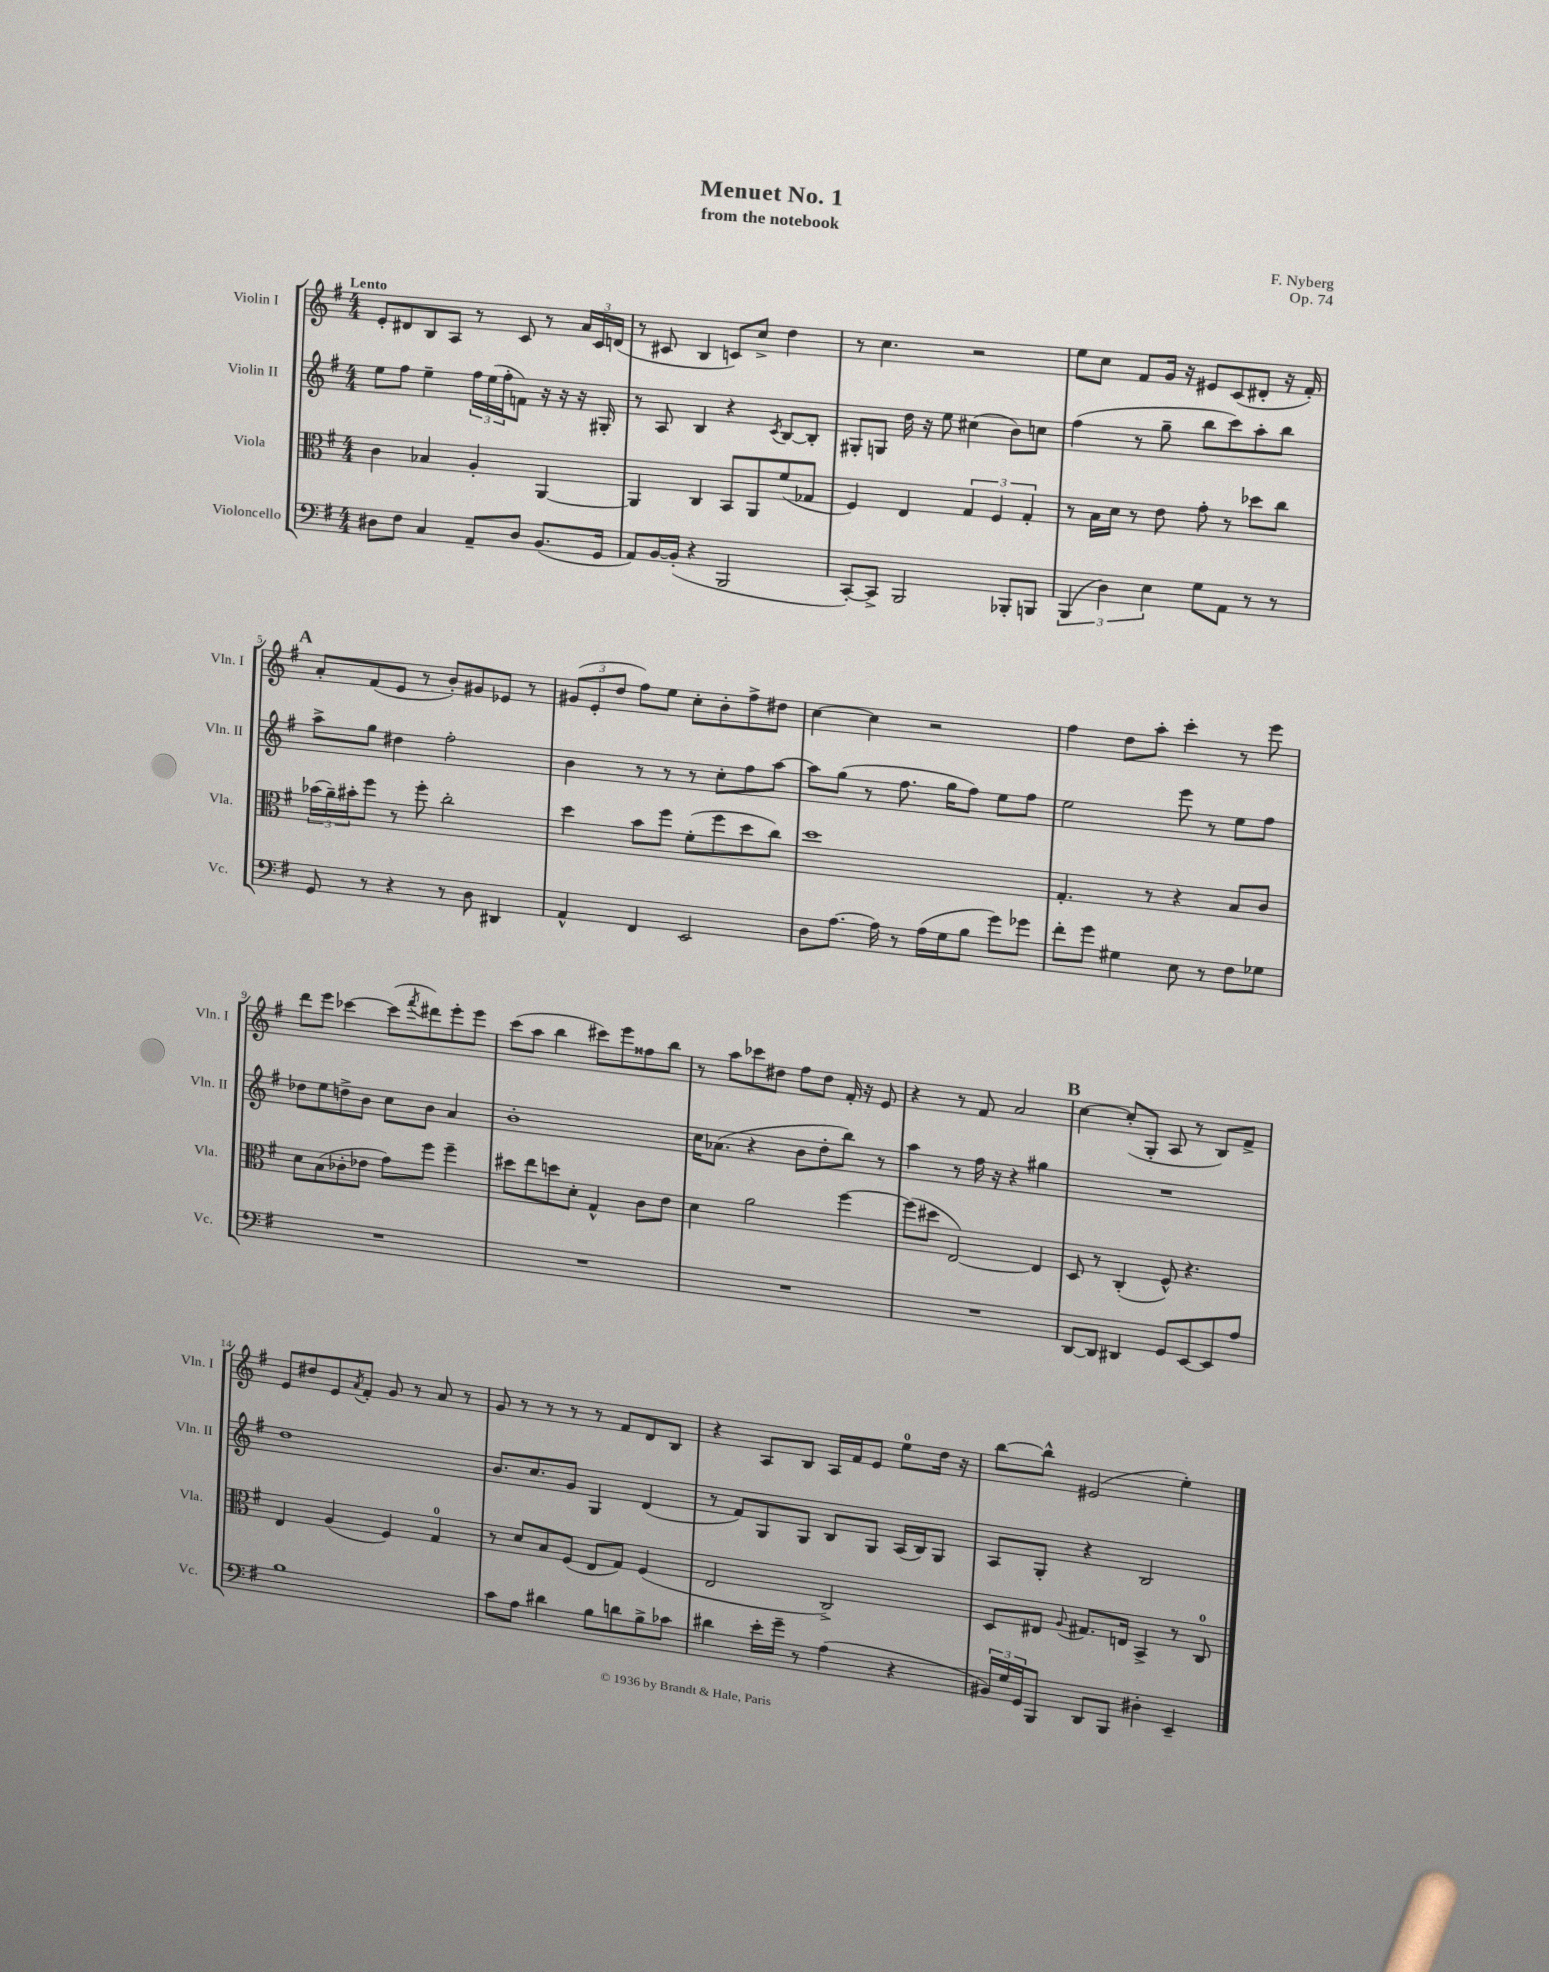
\header { title = "Menuet No. 1" composer = "F. Nyberg" subtitle = "from the notebook" opus = "Op. 74" }
<<
\new StaffGroup <<
\new Staff = "s0" \with { instrumentName = "Violin I" shortInstrumentName = "Vln. I" } {
    \clef treble \key g \major \numericTimeSignature \time 4/4 \tempo "Lento"
    e'8-. dis'8 b8 a8 r8 c'8 r8 \tuplet 3/2 { a'16 c'16 d'16( } |
    r8 cis'8 b4 c'8) c''8-> d''4 |
    r8 c''4. r2 |
    e''8 c''8 fis'8 g'16 r16 eis'8 c'8( dis'8-. r16 fis'16-.) |
    \mark \markup { \bold "A" } a'8-. fis'8( e'8 r8 b'8-.) gis'8 ees'8 r8 |
    \tuplet 3/2 { gis'8( e'8-. d''8 } fis''8) e''8 c''8-. b'8-. fis''8-> dis''8 |
    c''4~ c''4 r2 |
    fis''4 d''8 a''8-. c'''4-. r8 e'''8 |
    d'''8 e'''8 ces'''4~ ces'''8( \acciaccatura { fis'''8 } dis'''8) e'''8-. e'''8 |
    c'''8( a''8 b''4 cis'''8) e'''8 fisis''8 b''8 |
    r8 a''8 ces'''8 dis''8 fis''8 dis''8 fis'16-. r16 e'8 |
    r4 r8 fis'8 a'2 |
    \mark \markup { \bold "B" } c''4~ c''8-.( g8-. a8 r8 b8) fis'8-> |
    e'8 dis''8 e'8 \acciaccatura { a'8 } fis'8-. g'8 r8 a'8 r8 |
    g'8 r8 r8 r8 r8 fis'8 d'8 b8 |
    r4 a8 b8 a16 fis'16 e'8 e''8-0 d''16 r16 |
    b''8~ b''8-^ eis'2( e''4-.) \bar "|." |
}
\new Staff = "s1" \with { instrumentName = "Violin II" shortInstrumentName = "Vln. II" } {
    \clef treble \key g \major \numericTimeSignature \time 4/4
    e''8 fis''8 e''4-- \tuplet 3/2 { fis''16 e''16( fis''16-. } f'8) r16 r16 r16 gis16-. |
    r8 a8 b4 r4 \acciaccatura { c'8 } b8~ b8-. |
    gis8-. g8 d''16 r16 e''8 cis''4( b'8) c''8 |
    fis''4( r8 g''8-- b''8 c'''8) a''8-. b''8 |
    \mark \markup { \bold "A" } a''8-> g''8 dis''4 fis''2-. |
    b'4 r8 r8 r8 c''8-. fis''8 a''8~ |
    a''8 g''8( r8 fis''8. g''16 fis''8) e''8 fis''8 |
    e''2 e'''8 r8 e''8 fis''8 |
    des''8 e''8 d''8-> b'8 c''8 b'8 a'4 |
    b'1-. |
    c''16 aes'8.( r4 b'8 d''8-. b''8) r8 |
    a''4 r8 fis''16 r16 r4 gis''4 |
    \mark \markup { \bold "B" } R1 |
    d''1 |
    b'8. c''8. g'8 g4 d'4( |
    r8 fis'8) g8 g8 b8 g8 a16( b16) g8 |
    a8 g8-. r4 b2 \bar "|." |
}
\new Staff = "s2" \with { instrumentName = "Viola" shortInstrumentName = "Vla." } {
    \clef alto \key g \major \numericTimeSignature \time 4/4
    c'4 bes4 a4-. a,4~ |
    a,4 c4 b,8 a,8 fis'8( ges8 |
    fis4) e4 \tuplet 3/2 { g4 fis4 g4-. } |
    r8 b16 d'16 r8 e'8 g'8-. r8 des''8 c''8 |
    \mark \markup { \bold "A" } \tuplet 3/2 { bes'16( a'16--) bis'16-. } fis''8 r8 fis''8-. c''2-. |
    d''4 b'8 fis''8 fis'8-.( fis''8 d''8 c''8) |
    d''1 |
    g4.-. r8 r4 b8 c'8 |
    d'8 b8( ces'8-. ees'8 g'8) fis''8 fis''4-- |
    dis''8 e''8 d''8 d'8-. g4-^ c'8 e'8 |
    d'4 a'2 fis''4~ |
    fis''8( dis''8 e2~) e4 |
    \mark \markup { \bold "B" } d8 r8 c4-.( fis8-^) r4. |
    e4 a4( fis4) g4-0 |
    r8 d'8 b8 fis8( e8 g8) fis4( |
    e2 c2->) |
    d8 eis8 \appoggiatura { a8 } gis8. e16 b,4-> r8 c8-0 \bar "|." |
}
\new Staff = "s3" \with { instrumentName = "Violoncello" shortInstrumentName = "Vc." } {
    \clef bass \key g \major \numericTimeSignature \time 4/4
    dis8 fis8 c4 a,8-- dis8 b,8.( g,16 |
    a,8) b,16~ b,16-.( r4 b,,2 |
    c,8~-.) c,8-> b,,2 bes,,8-. b,,8 |
    \tuplet 3/2 { b,,4( d4) e4 } g8 a,8 r8 r8 |
    \mark \markup { \bold "A" } g,8 r8 r4 r8 d8 dis,4 |
    a,4-^ fis,4 e,2 |
    d8 a8.~ a16 r8 a16( g16 b8 g'8) ges'8 |
    fis'8-. g'8 gis4 e8 r8 fis8 ges8 |
    R1 |
    R1 |
    R1 |
    R1 |
    \mark \markup { \bold "B" } d,8~ d,8 dis,4 g,8 e,8~ e,8 a8 |
    b1 |
    c'8 a8 dis'4 b8 d'8 b8-> ces'8 |
    dis'4 e'16-. g'16-- r8 a4( r4 |
    \tuplet 3/2 { bis,16) g16 g,16 } b,,8 d,8 b,,8 dis4-. e,4-- \bar "|." |
}
>>
>>
